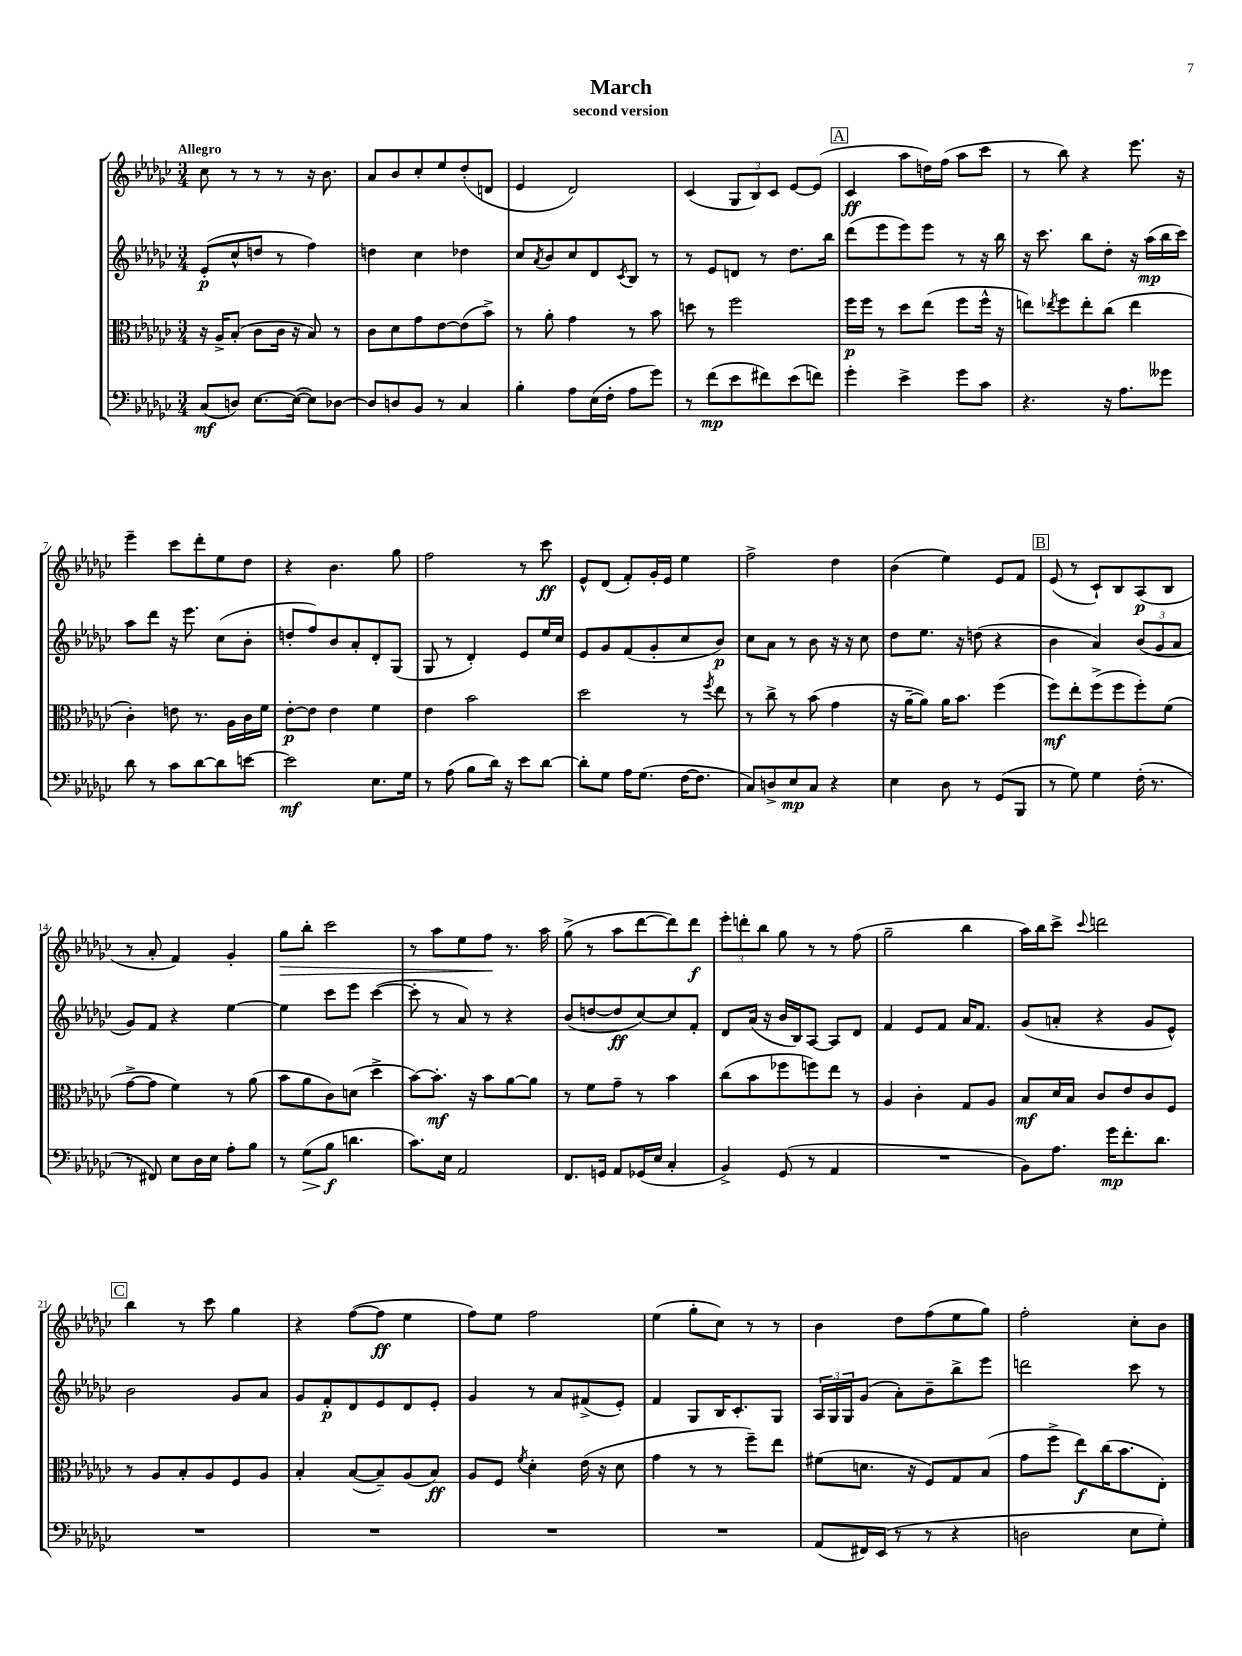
\header { title = "March" subtitle = "second version" }
<<
\new StaffGroup <<
\new Staff = "s0" {
    \clef treble \key ges \major \numericTimeSignature \time 3/4 \tempo "Allegro"
    ces''8 r8 r8 r8 r16 bes'8. |
    aes'8 bes'8 ces''8-. ees''8 des''8-.( d'8 |
    ees'4 des'2) |
    ces'4( \tuplet 3/2 { ges8 bes8) ces'8 } ees'8~ ees'8( |
    \mark \markup { \box "A" } ces'4\ff aes''8 d''16) f''16( aes''8 ces'''8 |
    r8 bes''8) r4 ees'''8. r16 |
    ees'''4-- ces'''8 des'''8-. ees''8 des''8 |
    r4 bes'4. ges''8 |
    f''2 r8 ces'''8\ff |
    ees'8-^ des'8( f'8-.) ges'16-. ees'16 ees''4 |
    f''2-> des''4 |
    bes'4( ees''4) ees'8 f'8 |
    \mark \markup { \box "B" } ees'8( r8 ces'8-!) bes8 aes8\p( bes8 |
    r8 aes'8-. f'4) ges'4-. |
    ges''8\> bes''8-. ces'''2 |
    r8 aes''8 ees''8 f''8\! r8. aes''16 |
    ges''8->( r8 aes''8 des'''8~ des'''8) des'''8\f |
    \tuplet 3/2 { ees'''8-. d'''8-. bes''8 } ges''8 r8 r8 f''8( |
    ges''2-- bes''4 |
    aes''16) bes''16 ces'''8-> \appoggiatura { ces'''8 } d'''2 |
    \mark \markup { \box "C" } bes''4 r8 ces'''8 ges''4 |
    r4 f''8~( f''8\ff ees''4 |
    f''8) ees''8 f''2 |
    ees''4( ges''8-. ces''8) r8 r8 |
    bes'4 des''8 f''8( ees''8 ges''8) |
    f''2-. ces''8-. bes'8 \bar "|." |
}
\new Staff = "s1" {
    \clef treble \key ges \major \numericTimeSignature \time 3/4
    ees'8-.\p( ces''8-^ d''8 r8 f''4) |
    d''4 ces''4 des''4 |
    ces''8 \acciaccatura { aes'8 } bes'8 ces''8 des'8 \acciaccatura { ces'8 } bes8 r8 |
    r8 ees'8 d'8 r8 des''8. bes''16 |
    \mark \markup { \box "A" } des'''8( ees'''8 ees'''8) ees'''8 r8 r16 bes''16 |
    r16 ces'''8. bes''8 des''8-. r16 aes''16\mp( bes''16 ces'''16) |
    aes''8 des'''8 r16 ees'''8. ces''8( bes'8-. |
    d''8-. f''8) bes'8 aes'8-. des'8-. ges8( |
    ges8 r8 des'4-.) ees'8 ees''16 ces''16 |
    ees'8 ges'8 f'8( ges'8-. ces''8 bes'8\p) |
    ces''8 aes'8 r8 bes'8 r16 r16 ces''8 |
    des''8 ees''8. r16 d''8( r4 |
    \mark \markup { \box "B" } bes'4 aes'4) \tuplet 3/2 { bes'8( ges'8 aes'8 } |
    ges'8) f'8 r4 ees''4~ |
    ees''4 ces'''8 ees'''8 ces'''4~( |
    ces'''8-. r8 aes'8) r8 r4 |
    bes'8( d''8~ d''8\ff ces''8~) ces''8 f'8-. |
    des'8 aes'16( r16 bes'16 bes16) aes8~ aes8 des'8 |
    f'4 ees'8 f'8 aes'16 f'8. |
    ges'8( a'8-. r4 ges'8 ees'8-^) |
    \mark \markup { \box "C" } bes'2 ges'8 aes'8 |
    ges'8 f'8-.\p des'8 ees'8 des'8 ees'8-. |
    ges'4 r8 aes'8 fis'8->( ees'8-.) |
    f'4 ges8 bes16 ces'8.-. ges8 |
    \tuplet 3/2 { aes16 ges16 ges16 } ges'8( aes'8-.) bes'8-- bes''8-> ees'''8 |
    d'''2 ces'''8 r8 \bar "|." |
}
\new Staff = "s2" {
    \clef alto \key ges \major \numericTimeSignature \time 3/4
    r16 aes16-> bes8-.( ces'8 ces'16 r16 bes8) r8 |
    ces'8 des'8 ges'8 ees'8~ ees'8( bes'8->) |
    r8 aes'8-. ges'4 r8 bes'8 |
    d''8 r8 f''2 |
    \mark \markup { \box "A" } f''16\p f''16 r8 des''8 ees''8( f''8 f''16-^ r16 |
    e''8) \acciaccatura { ees''8 } f''8 ees''8-. ces''8( ees''4 |
    ces'4-.) e'8 r8. aes16 ces'16 f'16 |
    ees'8~-.\p ees'8 ees'4 f'4 |
    ees'4 bes'2 |
    des''2 r8 \acciaccatura { f''8 } ees''8 |
    r8 ces''8-> r8 bes'8( ges'4 |
    r16 aes'16~-- aes'8) aes'16 bes'8. f''4( |
    \mark \markup { \box "B" } f''8\mf) ees''8-. f''8->( f''8 f''8-.) f'8( |
    ges'8~-> ges'8 f'4) r8 aes'8( |
    bes'8 aes'8 ces'8) d'8( des''4-> |
    bes'8~) bes'8.-.\mf r16 bes'8 aes'8~ aes'8 |
    r8 f'8 ges'8-- r8 bes'4 |
    ces''8( bes'8 fes''8 f''8) ees''8 r8 |
    aes4 ces'4-. ges8 aes8 |
    bes8\mf des'16 bes16 ces'8 ees'8 ces'8 f8 |
    \mark \markup { \box "C" } r8 aes8 bes8-. aes8 f8 aes8 |
    bes4-. bes8~( bes8--) aes8( bes8\ff) |
    aes8 f8 \acciaccatura { f'8 } des'4-. ees'16( r16 des'8 |
    ges'4 r8 r8 f''8--) ees''8 |
    fis'8( d'8. r16 f8) ges8 bes8( |
    ges'8 f''8-> ees''8\f) ces''16( bes'8. ees8-.) \bar "|." |
}
\new Staff = "s3" {
    \clef bass \key ges \major \numericTimeSignature \time 3/4
    ces8\mf( d8) ees8.~ ees16~( ees8) des8~ |
    des8 d8 bes,8 r8 ces4 |
    bes4-. aes8 ees16( f16-. aes8 ges'8) |
    r8 f'8\mp( ees'8 fis'8) ees'8( f'8) |
    \mark \markup { \box "A" } ges'4-. ees'4-> ges'8 ces'8 |
    r4. r16 aes8. geses'8 |
    des'8 r8 ces'8 des'8~ des'8 e'8~ |
    e'2\mf ees8. ges16 |
    r8 aes8( bes8 des'16) r16 ees'8 des'8~ |
    des'8-. ges8 aes16 ges8.( f16~ f8. |
    ces8) d8-> ees8\mp ces8 r4 |
    ees4 des8 r8 ges,8( bes,,8 |
    \mark \markup { \box "B" } r8 ges8) ges4 f16-.( r8. |
    r8 fis,8) ees8 des16 ees16 aes8-. bes8 |
    r8 ges8\>( bes8\f\! d'4. |
    ces'8.) ees16 aes,2 |
    f,8. g,16 aes,8 ges,16( ees16 ces4-. |
    bes,4->) ges,8( r8 aes,4 |
    R2. |
    bes,8) aes8. ges'16\mp f'8.-. des'8. |
    \mark \markup { \box "C" } R2. |
    R2. |
    R2. |
    R2. |
    aes,8( fis,16) ees,16( r8 r8 r4 |
    d2 ees8 ges8-.) \bar "|." |
}
>>
>>
